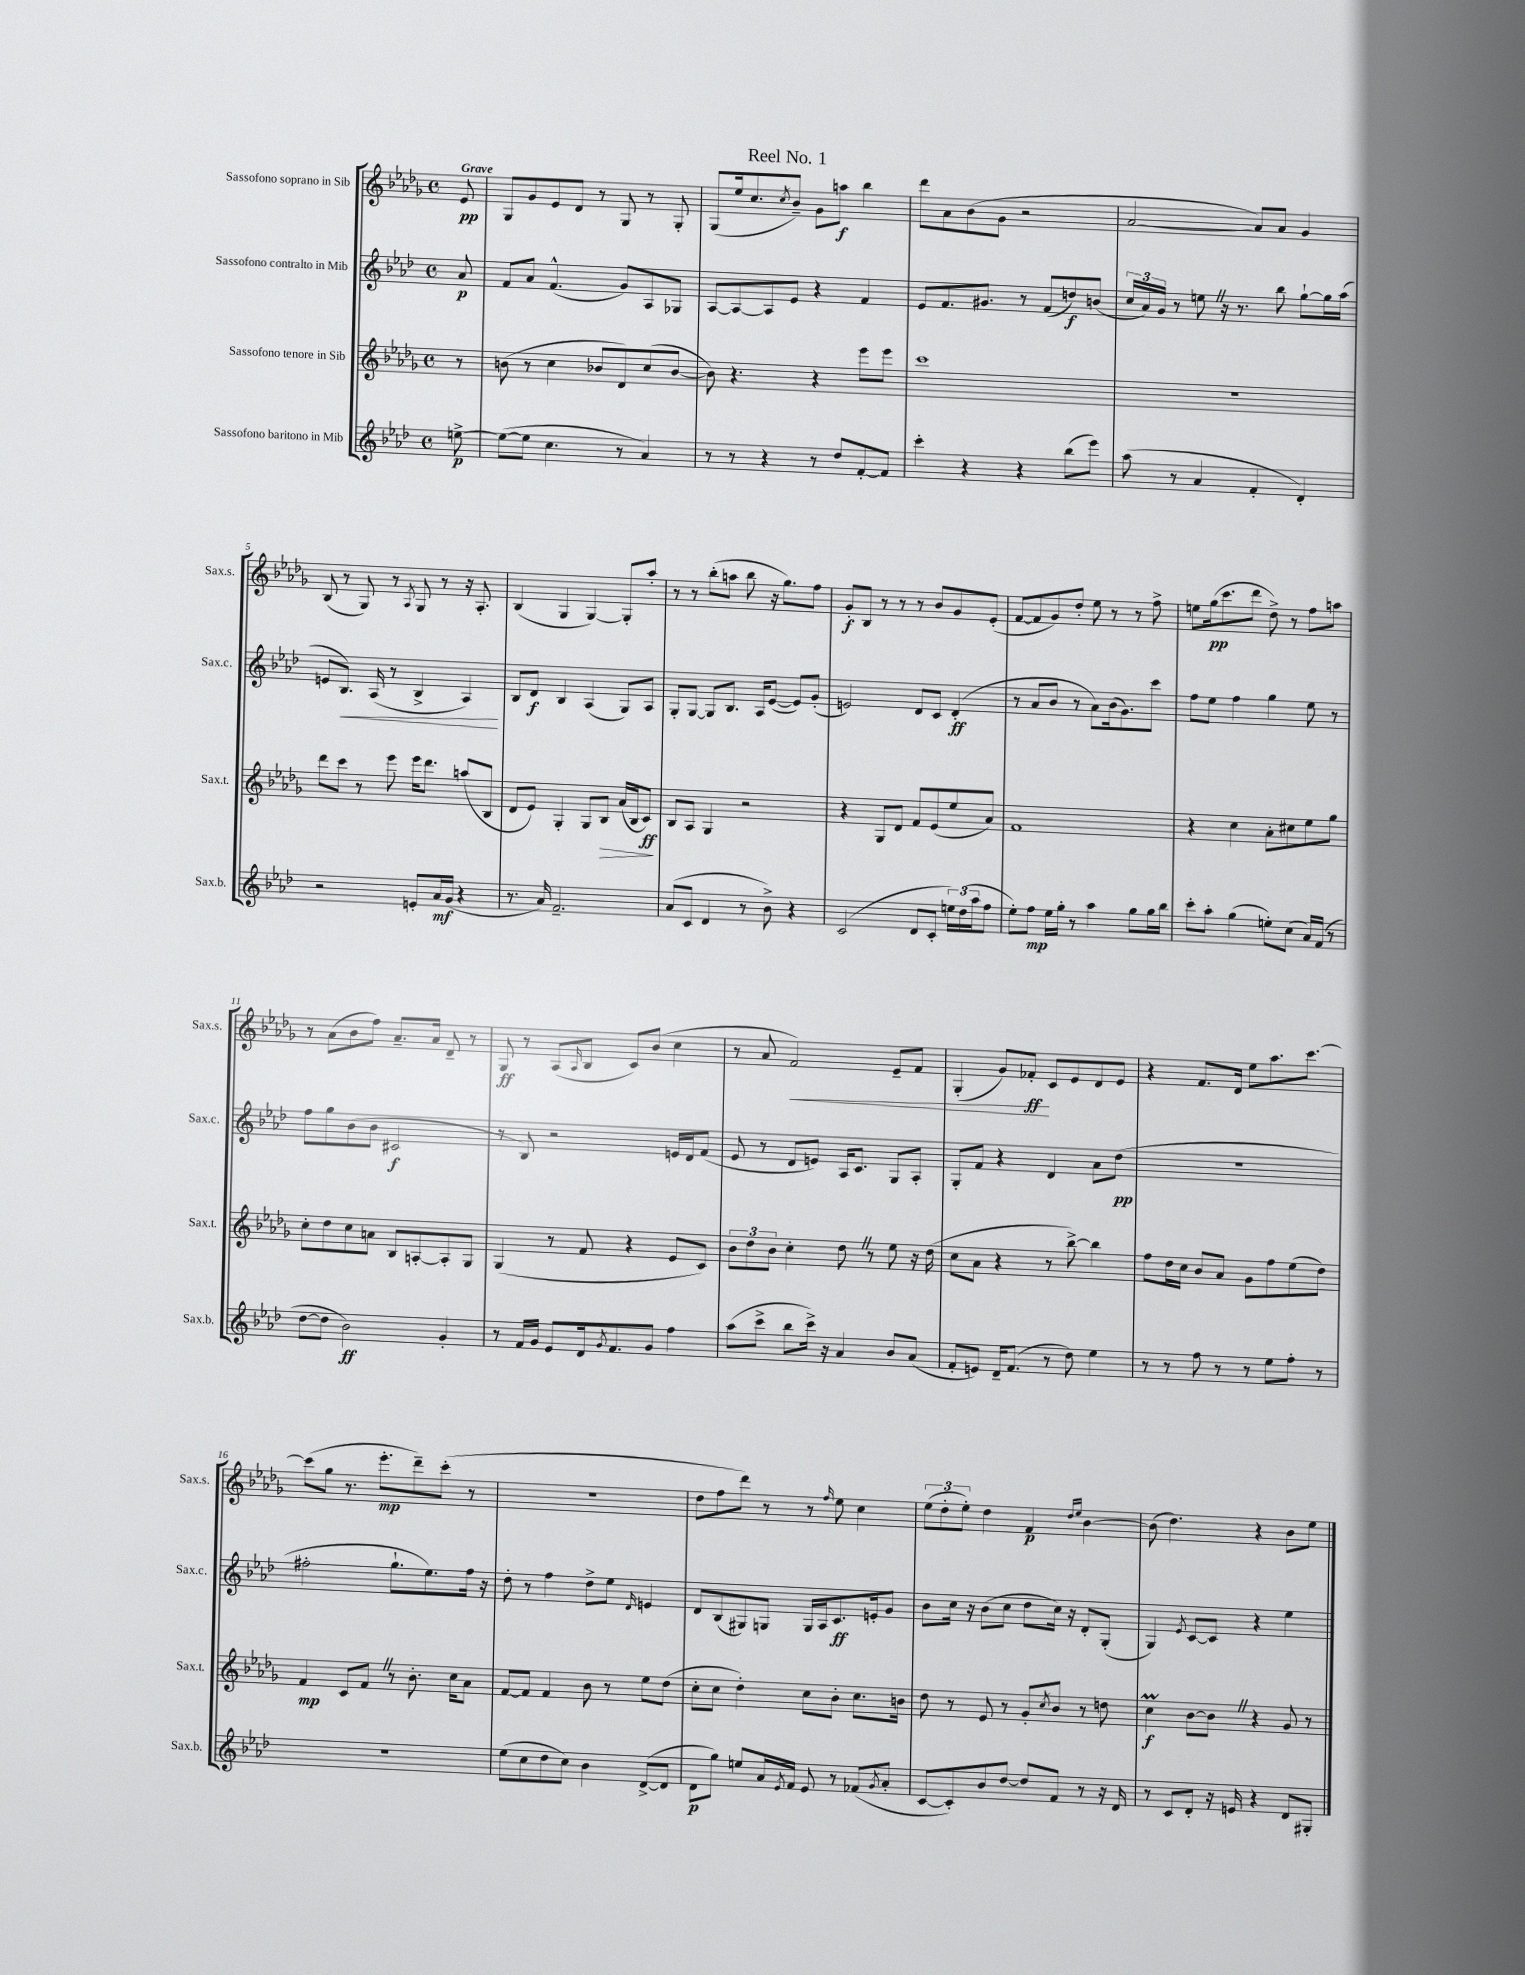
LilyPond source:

\header { title = "Reel No. 1" }
<<
\new StaffGroup <<
\new Staff = "s0" \with { instrumentName = "Sassofono soprano in Sib" shortInstrumentName = "Sax.s." } {
    \clef treble \key des \major \defaultTimeSignature \time 4/4 \partial 8 \tempo "Grave"
    ees'8\pp |
    ges8 ges'8 ees'8 des'8 r8 ges8 r8 ges8-. |
    ges8( ees''16 c''8. \acciaccatura { c''8 } bes'8--) ges'8 a''8\f bes''4 |
    des'''8 aes'8 bes'8( ges'8 r2 |
    aes'2~ aes'8) aes'8 ges'4 |
    bes8( r8 ges8) r8 \acciaccatura { aes8 } ges8 r8 r16 aes8.-. |
    bes4( ges4 ges4~) ges8-. aes''8-. |
    r8 r8 bes''8-.( a''8 bes''8 r16 ges''8.) f''8 |
    ges'8-.\f bes8 r8 r8 r8 bes'8 ges'8 ees'8-.( |
    f'8~ f'8 ges'8) des''8-. ees''8 r8 r8 f''8-> |
    e''8 ges''16\pp( c'''8. des'''8 des''8->) r8 f''8 a''8 |
    r8 aes'8( bes'8 f''8) aes'8.-- aes'16 des'8-- r8 |
    ges8\ff r8 aes8( \grace { aes16 } bes8 c'8) bes'8( c''4 |
    r8 aes'8 f'2\<) ees'8-- f'8 |
    ges4-.( ges'8) fes'8-.\ff\! c'8 ees'8 des'8 ees'8 |
    r4 f'8. des'16 ees''8 aes''8. c'''8.~ |
    c'''8( ges''8 r8. ees'''8.-.\mp des'''8--) c'''8-.( r8 |
    R1 |
    des''8 f''8 des'''8) r8 r8 \grace { f''16 } ees''8 c''4 |
    \tuplet 3/2 { ees''8( des''8-. ees''8-.) } des''4 f'4\p \grace { des''16 ees''16 } bes'4~ |
    bes'8( des''4.) r4 bes'8 ees''8 \bar "|." |
}
\new Staff = "s1" \with { instrumentName = "Sassofono contralto in Mib" shortInstrumentName = "Sax.c." } {
    \clef treble \key aes \major \defaultTimeSignature \time 4/4 \partial 8
    aes'8\p |
    f'8 aes'8 f'4.-^( g'8) aes8 ges8 |
    aes8~ aes8~ aes8 ees'8 r4 f'4 |
    ees'8 f'8. gis'8. r8 f'8( d''8\f) b'8( |
    \tuplet 3/2 { c''16 aes'16) g'16 } r8 e''8 \once \override BreathingSign.text = \markup { \musicglyph "scripts.caesura.straight" } \breathe r16 r8. bes''8 g''8~-! g''16 aes''16( |
    e'8 bes8.\<) aes16( r8 bes4-> aes4\!) |
    bes8 des'8\f bes4 aes4( g8) aes8 |
    g8-. g8~ g8 bes8. aes16 ees'8~( ees'8) g'8-.( |
    e'2) des'8 c'8 des'4-.\ff( |
    r8 aes'8 bes'8 r8 aes'8) bes'16( g'8.) c'''8 |
    f''8 ees''8 f''4 g''4 ees''8 r8 |
    f''8 g''8 bes'8( bes'8 cis'2\f |
    r8 bes8) r2 e'16 des'16 f'8( |
    ees'8 r8 des'8 e'8) aes16 c'8. g8 aes8-. |
    g8-. f'8 r4 des'4 aes'8 des''8\pp( |
    R1 |
    fis''2-. g''8.-! ees''8.) fis''16 r16 |
    des''8-. r8 f''4 des''8-> ees''8 \grace { des'16 } e'4 |
    des'8 bes8( gis8) g8 g16 aes16 c'8.\ff e'16-. g'8 |
    bes'8 c''16 r16 bes'8( c''8 des''8 c''16) r16 des'8-. g8-.( |
    g4) \acciaccatura { ees'8 } c'8~ c'8 r4 ees''4 \bar "|." |
}
\new Staff = "s2" \with { instrumentName = "Sassofono tenore in Sib" shortInstrumentName = "Sax.t." } {
    \clef treble \key des \major \defaultTimeSignature \time 4/4 \partial 8
    r8 |
    b'8( r8 c''4 bes'8 des'8) c''8( bes'8~ |
    bes'8) r4. r4 ees'''8 ees'''8 |
    c'''1 |
    R1 |
    des'''8 c'''8 r8 ees'''8 ees'''16 des'''8. a''8( bes8 |
    des'8 ees'8) ges4-. ges8 bes8\> aes'16( bes16 c'8\ff\!) |
    bes8 aes8 ges4 r2 |
    r4 ges8 des'8 f'8 ees'8( ees''8 aes'8) |
    f'1 |
    r4 c''4 aes'8-. cis''8 ees''8 ges''8 |
    c''8-. des''8 c''8 a'8 bes8 a8~-. a8-. ges8 |
    ges4( r8 f'8 r4 ees'8 c'8) |
    \tuplet 3/2 { bes'8 des''8 bes'8 } c''4-. des''8 \once \override BreathingSign.text = \markup { \musicglyph "scripts.caesura.straight" } \breathe r8 ees''8 r16 des''16( |
    c''8 aes'8 r4 r8 bes''8~->) bes''4 |
    f''8 des''16 c''16 bes'8 aes'8 ges'8 f''8 ees''8( des''8) |
    f'4\mp c'8 f'8 \once \override BreathingSign.text = \markup { \musicglyph "scripts.caesura.straight" } \breathe r8 bes'8.-. c''16 aes'8 |
    f'8~ f'8 f'4 bes'8 r8 ees''8 des''8( |
    c''8-. c''8 des''4-.) c''8 bes'8-. c''8. b'16 |
    des''8 r8 ees'8 r8 ges'8-. \acciaccatura { c''8 } bes'8 r8 d''8 |
    c''4\prall\f bes'8~ bes'8 \once \override BreathingSign.text = \markup { \musicglyph "scripts.caesura.straight" } \breathe r4 ges'8 r8 \bar "|." |
}
\new Staff = "s3" \with { instrumentName = "Sassofono baritono in Mib" shortInstrumentName = "Sax.b." } {
    \clef treble \key aes \major \defaultTimeSignature \time 4/4 \partial 8
    e''8~->\p |
    e''8~( e''8 c''4. r8 aes'4) |
    r8 r8 r4 r8 des''8 f'8~-. f'8 |
    c'''4-. r4 r4 bes''8( ees'''8) |
    aes''8( r8 aes'4 f'4-. des'4-.) |
    r2 e'8-. aes'16\mf g'16( r4 |
    r8. aes'16) f'2.-- |
    aes'8( c'8 des'4 r8 bes'8->) r4 |
    c'2( des'8 c'8-. \tuplet 3/2 { e''16) des''16( aes''16 } f''8 |
    ees''8-.) f''8\mp ees''16 g''16-. r8 aes''4 g''8 g''16 bes''16 |
    c'''8-. aes''8-. g''4( e''8-.) c''8( aes'16) f'16( r8 |
    des''8~ des''8 bes'2\ff) g'4-. |
    r8 f'16 g'16 ees'8 des'16 \acciaccatura { g'8 } f'8. g'8 f''4 |
    aes''8( c'''8-> bes''8 c'''16->) r16 aes'4 bes'8 aes'8( |
    f'8-. e'8) des'16-- f'8.( r8 des''8) ees''4 |
    r8 r8 f''8 r8 r8 ees''8 f''8-. r8 |
    R1 |
    ees''8( c''8 des''8 c''8) bes'4 des'8~->( des'8 |
    des'8\p g''8) e''8 aes'16 \acciaccatura { ees'8 } f'16 ees'8 r8 fes'8( \acciaccatura { g'8 } aes'8-. |
    c'8~ c'8-.) bes'8 des''8~ des''8 f'8 r8 r16 des'16 |
    r8 c'8 des'8-. r16 e'16 r4 des'8 gis8-. \bar "|." |
}
>>
>>
